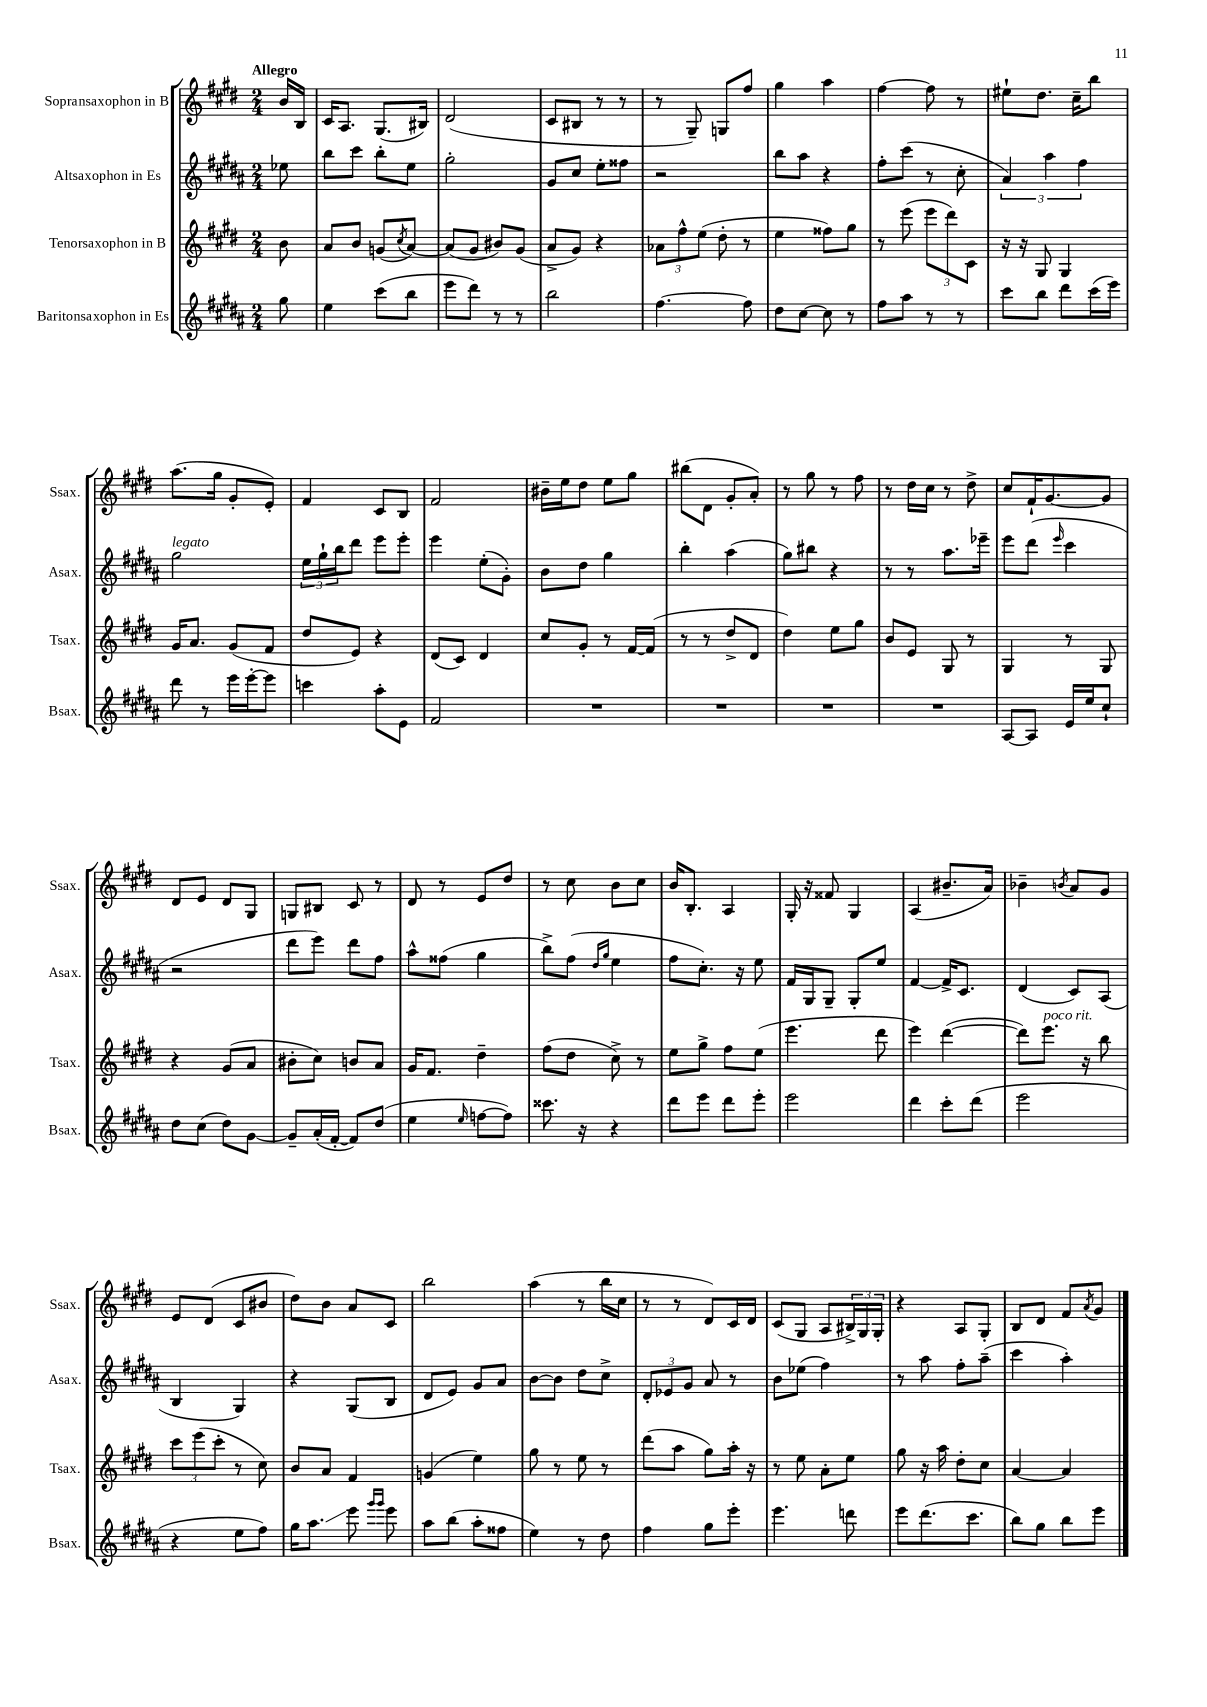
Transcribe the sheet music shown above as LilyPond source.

<<
\new StaffGroup <<
\new Staff = "s0" \with { instrumentName = "Sopransaxophon in B" shortInstrumentName = "Ssax." } {
    \clef treble \key e \major \numericTimeSignature \time 2/4 \partial 8 \tempo "Allegro"
    b'16 b16 |
    cis'16 a8. gis8.( bis16) |
    dis'2( |
    cis'8 bis8 r8 r8 |
    r8 gis8--) g8 fis''8 |
    gis''4 a''4 |
    fis''4~ fis''8 r8 |
    eis''8-! dis''8. cis''16-- b''8 |
    a''8.( gis''16 gis'8-. e'8-.) |
    fis'4 cis'8 b8 |
    fis'2 |
    bis'16-- e''16 dis''8 e''8 gis''8 |
    bis''8( dis'8 gis'8-. a'8-.) |
    r8 gis''8 r8 fis''8 |
    r8 dis''16 cis''16 r8 dis''8-> |
    cis''8 fis'16-! gis'8.~ gis'8 |
    dis'8 e'8 dis'8 gis8 |
    g8 bis8 cis'8 r8 |
    dis'8 r8 e'8 dis''8 |
    r8 cis''8 b'8 cis''8 |
    b'16 b8.-. a4 |
    gis16-. r16 fisis'8 gis4 |
    a4( bis'8.-- a'16) |
    bes'4-- \acciaccatura { b'8 } a'8 gis'8 |
    e'8 dis'8( cis'8 bis'8 |
    dis''8) b'8 a'8 cis'8 |
    b''2 |
    a''4( r8 b''16 cis''16 |
    r8 r8 dis'8) cis'16 dis'16 |
    cis'8( gis8 a8 \tuplet 3/2 { bis16->) gis16 gis16-. } |
    r4 a8 gis8-. |
    b8 dis'8 fis'8 \acciaccatura { a'8 } gis'8 \bar "|." |
}
\new Staff = "s1" \with { instrumentName = "Altsaxophon in Es" shortInstrumentName = "Asax." } {
    \clef treble \key b \major \numericTimeSignature \time 2/4 \partial 8
    ees''8 |
    b''8 cis'''8 b''8-. e''8 |
    gis''2-. |
    gis'8 cis''8 e''8-. fisis''8 |
    r2 |
    b''8 ais''8 r4 |
    fis''8-. cis'''8( r8 cis''8-. |
    \tuplet 3/2 { ais'4) ais''4 fis''4 } |
    gis''2^\markup { \italic "legato" } |
    \tuplet 3/2 { e''16 gis''16-! b''16 } dis'''8 e'''8 e'''8-. |
    e'''4 e''8-.( gis'8-.) |
    b'8 dis''8 gis''4 |
    b''4-. ais''4( |
    gis''8) bis''8 r4 |
    r8 r8 ais''8. ees'''16-- |
    e'''8 dis'''8( \grace { e'''16 } cis'''4 |
    r2 |
    dis'''8 e'''8) dis'''8 fis''8 |
    ais''8-^ fisis''8( gis''4 |
    b''8->) fis''8( \grace { dis''16 gis''16 } e''4 |
    fis''8 cis''8.-.) r16 e''8 |
    fis'16 gis16 gis8-- gis8-. e''8 |
    fis'4~ fis'16-> cis'8. |
    dis'4( cis'8) ais8( |
    b4 gis4) |
    r4 gis8( b8 |
    dis'8 e'8) gis'8 ais'8 |
    b'8~ b'8 dis''8 cis''8-> |
    \tuplet 3/2 { dis'8-. ees'8 gis'8 } ais'8 r8 |
    b'8 ees''8( fis''4) |
    r8 ais''8 fis''8-. ais''8--( |
    cis'''4 ais''4-.) \bar "|." |
}
\new Staff = "s2" \with { instrumentName = "Tenorsaxophon in B" shortInstrumentName = "Tsax." } {
    \clef treble \key e \major \numericTimeSignature \time 2/4 \partial 8
    b'8 |
    a'8 b'8 g'8( \acciaccatura { cis''8 } a'8~) |
    a'8( gis'8 bis'8) gis'8( |
    a'8-> gis'8) r4 |
    \tuplet 3/2 { aes'8 fis''8-^ e''8( } dis''8-. r8 |
    e''4 fisis''8) gis''8 |
    r8 e'''8( \tuplet 3/2 { e'''8 dis'''8) cis'8 } |
    r16 r16 gis8 gis4 |
    gis'16 a'8. gis'8( fis'8 |
    dis''8 e'8) r4 |
    dis'8( cis'8) dis'4 |
    cis''8 gis'8-. r8 fis'16~ fis'16( |
    r8 r8 dis''8-> dis'8 |
    dis''4) e''8 gis''8 |
    b'8 e'8 gis8 r8 |
    gis4 r8 gis8 |
    r4 gis'8( a'8 |
    bis'8-. cis''8) b'8 a'8 |
    gis'16 fis'8. dis''4-- |
    fis''8( dis''8 cis''8->) r8 |
    e''8 gis''8-> fis''8 e''8( |
    e'''4. dis'''8 |
    e'''4) dis'''4~( |
    dis'''8) e'''8.^\markup { \italic "poco rit." } r16 b''8 |
    \tuplet 3/2 { cis'''8 e'''8( cis'''8-. } r8 cis''8) |
    b'8 a'8 fis'4 |
    g'4( e''4) |
    gis''8 r8 e''8 r8 |
    dis'''8( a''8 gis''8) a''16-. r16 |
    r8 e''8 a'8-. e''8 |
    gis''8 r16 a''16 dis''8-. cis''8 |
    a'4~ a'4 \bar "|." |
}
\new Staff = "s3" \with { instrumentName = "Baritonsaxophon in Es" shortInstrumentName = "Bsax." } {
    \clef treble \key b \major \numericTimeSignature \time 2/4 \partial 8
    gis''8 |
    e''4 cis'''8( b''8 |
    e'''8 dis'''8) r8 r8 |
    b''2 |
    fis''4.~ fis''8 |
    dis''8 cis''8~ cis''8 r8 |
    fis''8 ais''8 r8 r8 |
    cis'''8 b''8 dis'''8 cis'''16( e'''16) |
    dis'''8 r8 e'''16 e'''16~-. e'''8 |
    c'''4 ais''8-. e'8 |
    fis'2 |
    R2 |
    R2 |
    R2 |
    R2 |
    ais8~ ais8 e'16 e''16 cis''8-! |
    dis''8 cis''8( dis''8) gis'8~ |
    gis'8-- ais'16-.( fis'16~-. fis'8) dis''8( |
    e''4 \grace { e''16 } f''8~ f''8) |
    cisis'''8. r16 r4 |
    dis'''8 e'''8 dis'''8 e'''8-. |
    e'''2 |
    dis'''4 cis'''8-. dis'''8( |
    e'''2 |
    r4 e''8 fis''8) |
    gis''16 ais''8.\glissando e'''8 \grace { gis'''16 gis'''16 } e'''8 |
    ais''8 b''8( ais''8-. fisis''8 |
    e''4) r8 dis''8 |
    fis''4 gis''8 e'''8-. |
    e'''4. d'''8 |
    e'''8 dis'''8.( cis'''8. |
    b''8) gis''8 b''8 e'''8 \bar "|." |
}
>>
>>
\layout { \context { \Score \remove "Bar_number_engraver" } }
